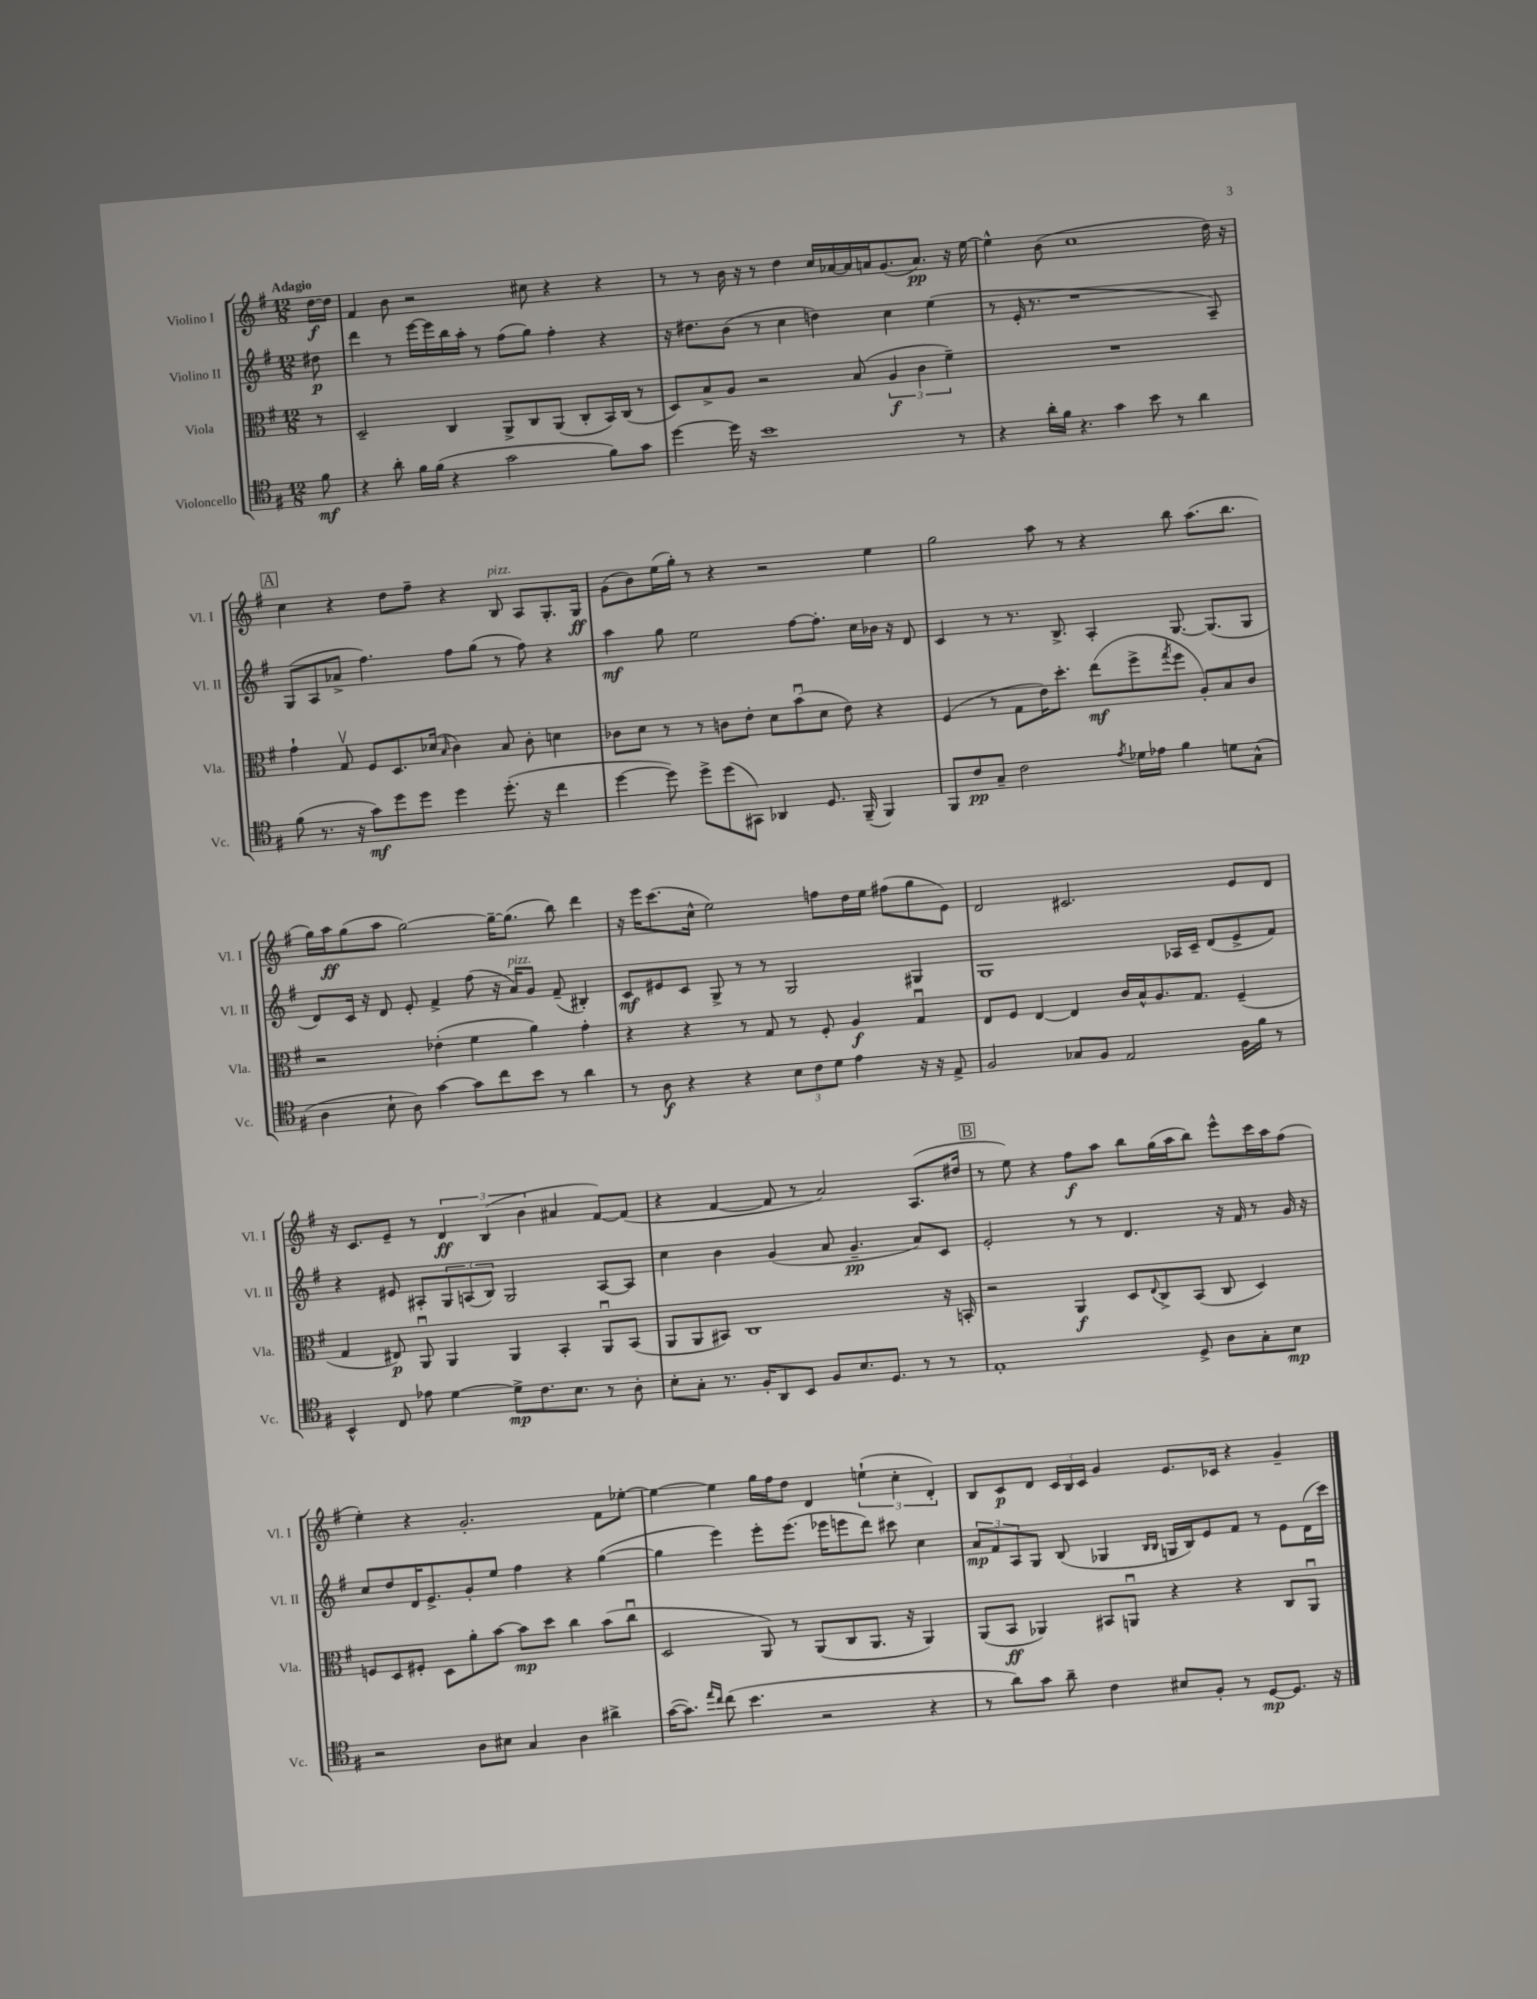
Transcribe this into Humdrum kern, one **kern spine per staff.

**kern	**kern	**kern	**kern
*staff4	*staff3	*staff2	*staff1
*clefC4	*clefC3	*clefG2	*clefG2
*k[f#]	*k[f#]	*k[f#]	*k[f#]
*M12/8	*M12/8	*M12/8	*M12/8
8f#	8r	8dd#	[16dd
.	.	.	16dd]
=	=	=	=
4r	2D~	4ddd	4f#
8a'	.	8r	8b
16f#	.	[16eee	2r
(16f#	.	16eee]	.
4r	4C	16bb	.
.	.	16aa'	.
.	.	8r	.
2g	8AA^	(8ff#	.
.	8C	8gg)	8cc#
.	(8AA	4ff#'	4r
.	8C'	.	.
8f#)	16BB)	4r	4r
.	(16C	.	.
8g	8r	.	.
=	=	=	=
[4dd	8D)	16r	8r
.	.	8.dd#	.
.	8B^	.	8r
16dd]	8A	(8b	16b
16r	.	.	16r
1b	2r	8r	8r
.	.	4cc	4dd
.	.	4dd)	16cc
.	.	.	[16a-
.	(8B	.	16a-]
.	.	.	16a
.	6A	4cc	(8.g
.	6c	.	.
.	.	.	8.a)
.	.	(4ee	.
.	6f#~)	.	.
8r	.	.	16r
.	.	.	[16ee
=	=	=	=
4r	1.r	8r	4ee^^]
.	.	16e'	.
.	.	8.r	.
16a'	.	.	(8b
16f#	.	.	.
4.r	.	1r	1cc
4g	.	.	.
8b	.	.	.
8r	.	.	.
4a	.	.	.
.	.	8A~)	16dd)
.	.	.	16r
=	=	=	=
(8f#	4g`	(8G	4cc
8.r	.	8A	.
.	8Gv	8a-^	4r
16r	.	.	.
8g)	8F#	4.ff#)	.
8dd	8.D	.	8dd
8dd	.	.	8ff#~
.	(16d-	.	.
.	16qqB	.	.
4dd	4c)	8ff#	4r
.	.	(8gg	.
(8.dd'	8B	8r	8B
.	8c'	8ff#)	8A
16r	.	.	.
4cc	4d	4r	8.G'
.	.	.	16G
=	=	=	=
[4dd	8c-	4aa	(8g
.	8d	.	8b)
8dd])	8r	8gg	(16ee
.	.	.	16gg')
8dd^	8r	2ee	8r
(8dd	8c	.	4r
8GG#)	8e'	.	.
4AA-	8d	.	2r
.	(8bu	[8ff#	.
8.D	8d	8.ff#']	.
.	8e)	.	.
(16FF#~	.	16cc	.
4FF#)	4r	16b-	4ee
.	.	16r	.
.	.	8d	.
=	=	=	=
8FF#	(4F#	4c	2gg
8c	.	.	.
8G~	8r	8r	.
2c	8G	8.r	.
.	16e)	.	8aa
.	8.dd'	8.B^	.
.	.	.	8r
.	(8ee	4A'	4r
8qe	.	.	.
16d-	8ff#^	.	.
16e-	.	.	.
.	8qgg	.	.
4f#	8ff#	[8.G	8bb
.	8A')	.	(8.aa
.	.	(8.G]	.
8d	8B	.	.
.	.	.	8.bb
(8G^^	8c	8G	.
=	=	=	=
4A	2r	8d)	16gg)
.	.	.	16aa
.	.	16c	(8gg
.	.	16r	.
8B`	.	8d	8aa
8A)	.	8e'	[2gg)
[4g	(4e-'	4f#^	.
8g]	4f#	(8ff#	.
8cc	.	16r	16gg~_
.	.	16a)	(8.gg]
8b	4a)	8g	.
8r	.	(8f#~	8bb)
4a	4g'	4B#')	4ddd
=	=	=	=
8r	4r	8c	16r
.	.	.	16eee
8A	.	8e#	(8.ccc
4r	4r	8c	.
.	.	.	16cc^^
.	.	8G^	2ee)
4r	8r	8r	.
.	8G	8r	.
12B	8r	2G	.
12c	.	.	.
.	8F#'	.	8ff
12d	.	.	.
4e	4A	.	16dd
.	.	.	16ee
.	.	.	(8ff#
16r	4Gu	4G#	8gg
16r	.	.	.
8E^	.	.	8e)
=	=	=	=
2F#	8E	1G	2d
.	8F#	.	.
.	[4E	.	.
8G-	4E]	.	2.c#
8F#	.	.	.
2E	16c	.	.
.	16B^^	.	.
.	8.A	.	.
.	.	16A-	.
.	8.G	16c~	.
.	.	(8d	.
16F#	(4F#~	8e^	8e
16f#	.	.	.
8r	.	8f#)	8d
=	=	=	=
4BB^^	4G	4r	16r
.	.	.	8.c
8C	8E#)	8e#	8e~
8e-	8AAu	8A#'	8r
[4d	4AA	12G	6d
.	.	(12A	.
.	.	12B)	(6B
8d^]	4AA	2G	.
.	.	.	6b
8.c	.	.	.
.	4BB'	.	4a#
8.B	.	.	.
8r	8AAu	[8A	[8f#)
8A'	(8BB	8A]	(8f#]
=	=	=	=
8B'	8AA	4cc	4r
8G'	8AA	.	.
8.r	8BB#)	4b	[4f#
.	1C	.	.
16F#'	.	.	.
8AA	.	(4g	8f#]
8BB	.	.	8r
8F#	.	8a	2a)
8.B	.	4.g~	.
8.D	.	.	.
8r	.	8a)	(8.A
8r	16r	8c	.
.	16BB'	.	16dd#
=	=	=	=
1E'	2r	2e'	8r
.	.	.	8ee)
.	.	.	4r
.	4AA	8r	8ff#
.	.	8r	8aa
.	8D	4.d	8bb
.	8qqE	.	.
.	8C^	.	(16gg
.	.	.	16aa
8D^	(8BB	.	8bb)
8A	8C	16r	8eee^^
.	.	16f#	.
8G'	4D)	8r	16ccc
.	.	.	16aa
8B	.	16g	(8ff#
.	.	16r	.
=	=	=	=
2r	8F	8cc	4ee')
.	8D	8dd	.
.	8F#'	16d	4r
.	.	8.e^	.
.	8D	.	.
8A	8a'	8g'	2.g'
8B#	[8b	8ee	.
4G	8b]	4ff#	.
.	8dd	.	.
4A	4cc	4r	.
4a#^	(8b	([4gg	8f#
.	8ccu	.	[8ee-'
=	=	=	=
([16g	2D	4gg]	4ee-_
8.g])	.	.	.
16qqee	.	.	.
16qqcc	.	.	.
(8cc	.	4eee)	4ee-]
4.b	.	.	.
.	8AA)	8eee'	16gg
.	.	.	16ff#
.	8r	(8.eee	8dd
2r	(8AA	.	4d
.	.	16eee-	.
.	8C	8eee	.
.	8.AA	8ddd)	(6ee`
.	.	8ccc#	.
.	.	.	6cc'
.	16r	.	.
4r	4AA)	4cc	.
.	.	.	6d')
=	=	=	=
8r	(8AA	12a	8B
.	.	12f#	.
8a)	8BB	.	8c
.	.	12A	.
8g	4AA-)	8G	8d
8a~	.	(8B	24c
.	.	.	24B
.	.	.	24c
4c	8BB#	4G-	4g
.	8AAu	.	.
.	.	16qqB	.
.	.	16qqB	.
8B#	4r	16G	8.e
.	.	16B)	.
8F#'	.	8e	.
.	.	.	16c-
8r	4r	8f#	4r
[8D	.	8r	.
8.D]	8C	8e	4g~
.	8AAu	(16d	.
16r	.	16ccc)	.
==	==	==	==
*-	*-	*-	*-
